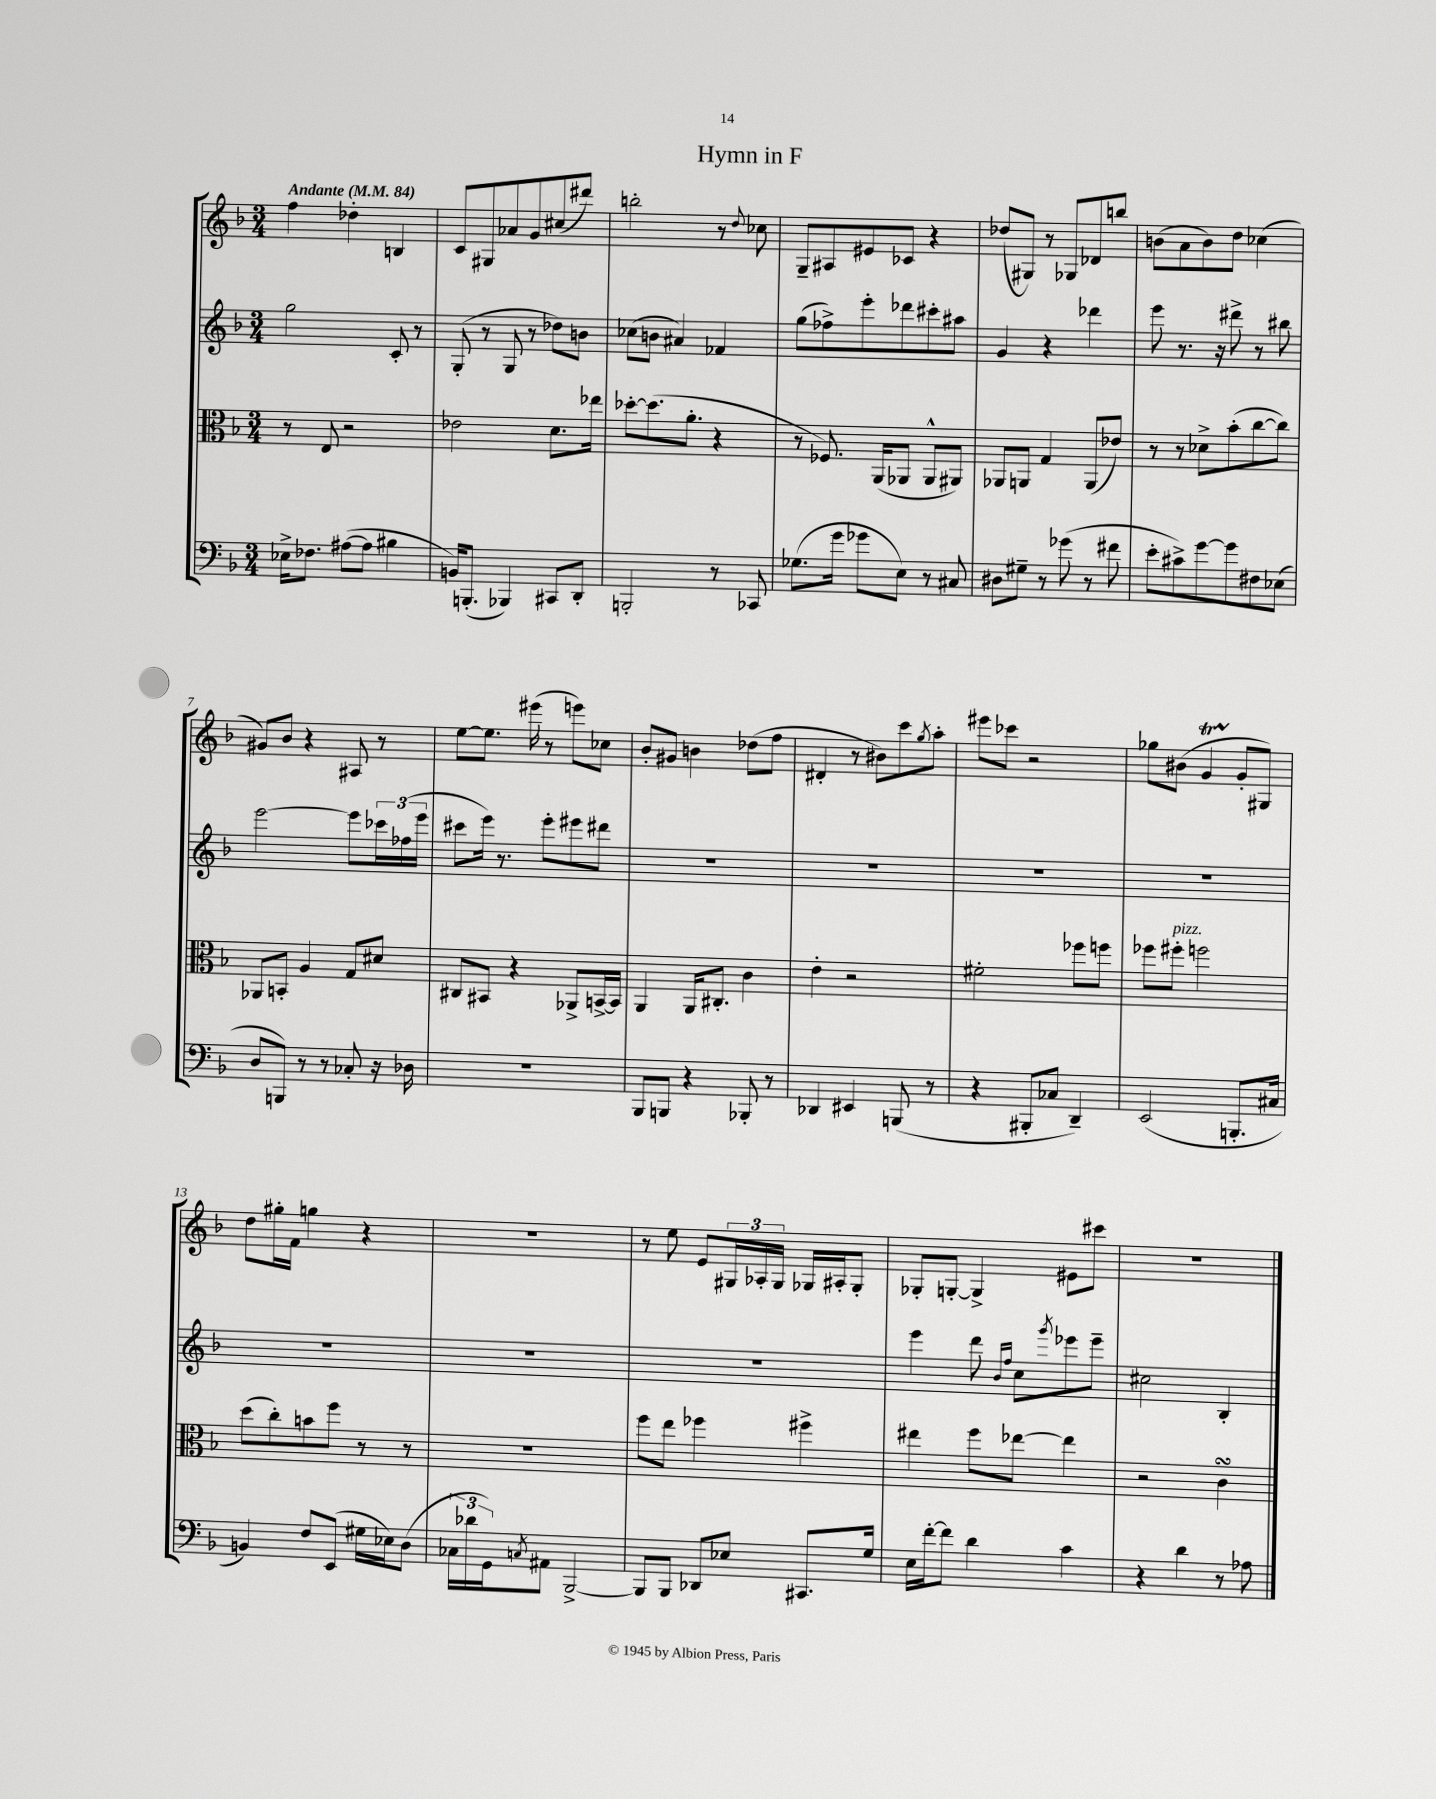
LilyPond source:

\header { title = "Hymn in F" }
<<
\new StaffGroup <<
\new Staff = "s0" {
    \clef treble \key f \major \numericTimeSignature \time 3/4 \tempo "Andante" 4 = 84
    f''4 des''4-. b4 |
    c'8 gis8 aes'8 g'8 cis''8( dis'''8) |
    b''2-. r8 \appoggiatura { d''8 } ces''8 |
    g8-- ais8 eis'8 ces'8 r4 |
    des''8( gis8) r8 ges8 des'8 b''8 |
    b'8( a'8 b'8) d''8 ces''4( |
    gis'8) bes'8 r4 ais8 r8 |
    e''8~ e''8. eis'''16( r8 e'''8) ces''8 |
    bes'8-. gis'8 b'4 des''8( f''8 |
    dis'4-. r8 bis'8) c'''8 \acciaccatura { g''8 } a''8-. |
    eis'''8 ces'''8 r2 |
    ges''8 bis'8( g'4\startTrillSpan g'8-.\stopTrillSpan gis8) |
    d''8 gis''16-. f'16 g''4 r4 |
    R2. |
    r8 e''8 e'8 \tuplet 3/2 { gis16 aes16-. gis16 } ges16 ais16-. ges8-. |
    ges8-. g8~-. g4-> eis'8 cis'''8 |
    R2. \bar "|." |
}
\new Staff = "s1" {
    \clef treble \key f \major \numericTimeSignature \time 3/4
    g''2 c'8-. r8 |
    g8-.( r8 g8 r8 des''8) b'8 |
    ces''8( b'8 ais'4) fes'4 |
    g''8( fes''8->) e'''8-. des'''8 cis'''8-. ais''8 |
    g'4 r4 des'''4 |
    e'''8 r8. r16 dis'''8-> r8 bis''8 |
    e'''2~ e'''8 \tuplet 3/2 { ces'''16 fes''16( e'''16 } |
    cis'''8 e'''16) r8. e'''8-. eis'''8 dis'''8 |
    R2. |
    R2. |
    R2. |
    R2. |
    R2. |
    R2. |
    R2. |
    e'''4 d'''8 \grace { bes'16 f''16 } c''8 \acciaccatura { g'''8 } ees'''8 ees'''8-- |
    cis''2 bes4-. \bar "|." |
}
\new Staff = "s2" {
    \clef alto \key f \major \numericTimeSignature \time 3/4
    r8 e8 r2 |
    ees'2 d'8. ees''16 |
    des''8~-. des''8.( a'8.-. r4 |
    r8 fes8.) a,16( aes,8 aes,8-^ ais,8) |
    aes,8 a,8 g4 a,8( ees'8) |
    r8 r8 des'8-> bes'8-.( c''8~ c''8) |
    aes,8 b,8-. a4 g8 dis'8 |
    cis8 bis,8 r4 aes,8-> b,16~-> b,16 |
    a,4 a,16 cis8.-. c'4 |
    e'4-. r2 |
    fis'2-. fes''8 f''8 |
    fes''8 fis''8-.^\markup { \italic "pizz." } f''2 |
    d''8( c''8-.) b'8 f''8 r8 r8 |
    R2. |
    f''8 e''8 fes''4 fis''4-> |
    eis''4 f''8 ees''8~ ees''4 |
    r2 c'4\turn \bar "|." |
}
\new Staff = "s3" {
    \clef bass \key f \major \numericTimeSignature \time 3/4
    ees16-> fes8. ais8~( ais8 bis4 |
    b,16) b,,8.-.( bes,,4) cis,8 d,8-. |
    b,,2-. r8 ces,8 |
    ges8.( g'16 ges'8 e8) r8 cis8 |
    dis8 gis8-- r8 ges'8( r8 fis'8 |
    e'8-. cis'8->) g'8~ g'8 fis8 ees8( |
    d8 b,,8) r8 r8 ces8-. r16 des16 |
    R2. |
    bes,,8 b,,8 r4 bes,,8-. r8 |
    des,4 eis,4 b,,8( r8 |
    r4 bis,,8-. ces8 d,4--) |
    e,2( b,,8.-. cis16 |
    b,4) f8 e,8( gis16 ees16) d8( |
    \tuplet 3/2 { ces16 des'16 g,16) } \acciaccatura { c8 } ais,8 bes,,2~-> |
    bes,,8 bes,,8 des,8 ees8 cis,8. g16 |
    e16 f'16~-. f'8 d'4 c'4 |
    r4 d'4 r8 aes8 \bar "|." |
}
>>
>>
